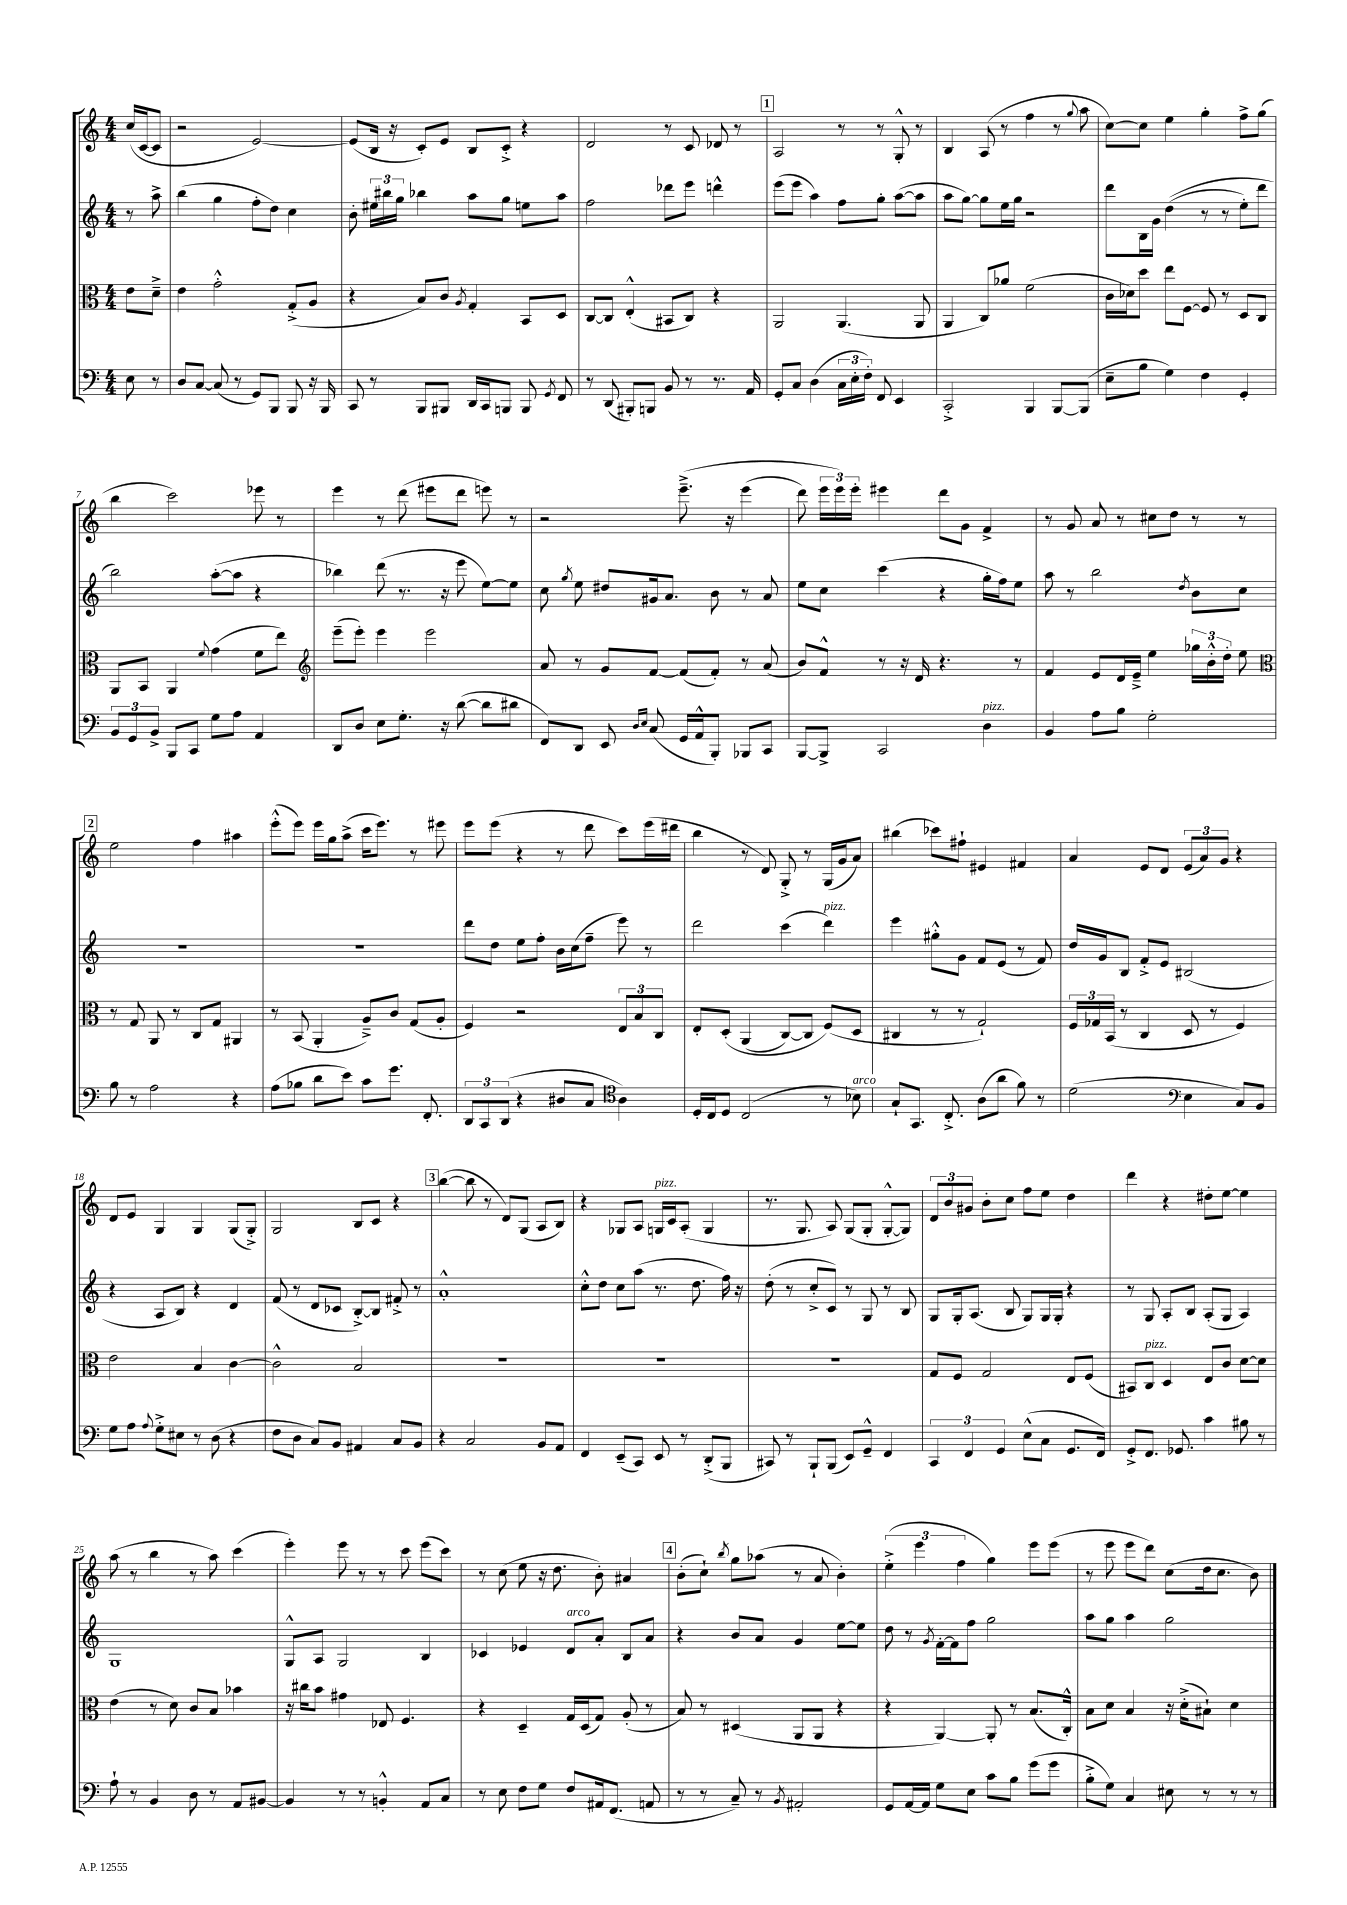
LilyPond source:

<<
\new StaffGroup <<
\new Staff = "s0" {
    \clef treble \key c \major \numericTimeSignature \time 4/4 \partial 4
    \autoBeamOff c''16[( c'16~ c'8] |
    r2 e'2~) |
    e'8[( b16] r16 c'8[-.) e'8] b8[ c'8]-.-> r4 |
    d'2 r8 c'8 des'8 r8 |
    \mark \markup { \box "1" } a2 r8 r8 g8-.-^ r8 |
    b4 a8( r8 f''4 r8 \appoggiatura { g''8 } a''8 |
    c''8[~) c''8] e''4 g''4-. f''8[-> g''8]( |
    b''4 c'''2) ees'''8 r8 |
    e'''4 r8 d'''8( eis'''8[ d'''8] e'''8) r8 |
    r2 e'''8.--->\( r16 e'''4( |
    d'''8) \tuplet 3/2 { e'''16[ e'''16\) e'''16]-. } eis'''4 d'''8[ g'8] f'4-> |
    r8 g'8 a'8 r8 cis''8[ d''8] r8 r8 |
    \mark \markup { \box "2" } e''2 f''4 ais''4 |
    e'''8[-.-^( e'''8]) e'''16[ g''16 a''8]->( c'''16[ e'''8.]) r8 eis'''8 |
    e'''8[ e'''8]( r4 r8 d'''8 c'''8[) e'''16( dis'''16] |
    b''4 r8 d'8) g8-.-> r8 g16[( g'16 a'8]) |
    bis''4( ces'''8[) fis''8]-! eis'4 fis'4 |
    a'4 e'8[ d'8] \tuplet 3/2 { e'8[( a'8) g'8] } r4 |
    d'8[ e'8] g4 g4 g8[( g8]-.->) |
    g2 b8[ c'8] r4 |
    \mark \markup { \box "3" } b''4~( b''8 r8 d'8[) g8]( a8[ b8]) |
    r4 ges8[ a8] g16[^\markup { \italic "pizz." } c'16 a8]-.( g4 |
    r8. g8. a8) g8[( g8]-. g8[~-.-^ g8]) |
    \tuplet 3/2 { d'8[ b'8 gis'8] } b'8[-. c''8] f''8[ e''8] d''4 |
    d'''4 r4 dis''8[-. e''8]~ e''4 |
    a''8( r8 b''4 r8 a''8) c'''4( |
    e'''4-.) e'''8 r8 r8 c'''8 e'''8[( c'''8]) |
    r8 c''8( e''8 r16 d''8. b'8-.) ais'4 |
    \mark \markup { \box "4" } b'8[-.( c''8]-!) \acciaccatura { b''8 } g''8[ aes''8]( r8 a'8 b'4-.) |
    \tuplet 3/2 { e''4-.->( e'''4 f''4 } g''4) e'''8[ e'''8]( |
    r8 e'''8 e'''8[ d'''8]) c''8[( d''16 c''8.] b'8) \bar "|." |
}
\new Staff = "s1" {
    \clef treble \key c \major \numericTimeSignature \time 4/4 \partial 4
    \autoBeamOff r8 a''8-> |
    b''4( g''4 f''8[-. d''8]) c''4 |
    b'8-. \tuplet 3/2 { eis''16[ bis''16 g''16] } bes''4 a''8[ g''8] e''8[ a''8] |
    f''2 des'''8[ e'''8] d'''4-^ |
    \mark \markup { \box "1" } e'''8[( e'''8] a''4) f''8[ g''8]-. a''8[~( a''8] |
    a''8[ g''8]~) g''8[ e''16 g''16] r2 |
    d'''8[ b16 g'16] d''4(\( r8 r8 e''8[-.) d'''8] |
    b''2\) a''8[~-.( a''8] r4 |
    bes''4) d'''8( r8. r16 e'''8 e''8[~) e''8] |
    c''8 \acciaccatura { g''8 } e''8 dis''8[ gis'16 a'8.] b'8 r8 a'8 |
    e''8[ c''8] c'''4( r4 g''16[-. f''16) e''8] |
    a''8 r8 b''2 \acciaccatura { d''8 } b'8[ c''8] |
    \mark \markup { \box "2" } R1 |
    R1 |
    d'''8[ d''8] e''8[ f''8]-. b'16[ c''16( f''8]-- e'''8) r8 |
    d'''2 c'''4( d'''4^\markup { \italic "pizz." }) |
    e'''4 gis''8[-.-^ g'8] f'8[ e'8]( r8 f'8) |
    d''16[ g'16 b8] f'8[-.-> e'8] bis2( |
    r4 a8[ b8]) r4 d'4 |
    f'8( r8 d'8[ ces'8] b8[~-.->) b8] fis'8-.-> r8 |
    \mark \markup { \box "3" } a'1-.-^ |
    c''8[-.-^ d''8] c''8[ a''8]( r8. d''8. f''16) r16 |
    d''8-.( r8 c''8[-.-> c'8]) r8 g8 r8 b8 |
    g8[ g16-. a8.]( b8 g8[) g16 g16]-. r4 |
    r8 g8 a8[-. b8] a8[-.( g8] a4) |
    g1 |
    g8[-^ a8] g2 b4 |
    ces'4 ees'4 d'8[^\markup { \italic "arco" } a'8]-. b8[ a'8] |
    \mark \markup { \box "4" } r4 b'8[ a'8] g'4 e''8[~ e''8] |
    d''8 r8 \acciaccatura { g'8 } f'16[~-. f'16 f''8] g''2 |
    a''8[ g''8] a''4 g''2 \bar "|." |
}
\new Staff = "s2" {
    \clef alto \key c \major \numericTimeSignature \time 4/4 \partial 4
    \autoBeamOff e'8[ d'8]---> |
    e'4 g'2-.-^ g8[-.->( a8] |
    r4 b8[) c'8] \acciaccatura { a8 } g4-. b,8[ d8] |
    c8[~ c8] e4-.-^( bis,8[ c8]) r4 |
    \mark \markup { \box "1" } a,2 a,4.( a,8 |
    a,4 c8[) aes'8] f'2( |
    c'16[ des'16) d''8] e''8[ f8]~ f8 r8 d8[ c8] |
    a,8[ b,8] a,4 \appoggiatura { f'8 } g'4( f'8[ e''8]) |
    \clef treble e'''8[--( e'''8]-.) e'''4 e'''2 |
    a'8 r8 g'8[ f'8]~ f'8[( f'8]-.) r8 a'8( |
    b'8[) f'8]-^ r8 r16 d'16 r4. r8 |
    f'4 e'8[ d'16 e'16]---> e''4 \tuplet 3/2 { ges''16[ b'16-.-^ d''16]-. } e''8 |
    \mark \markup { \box "2" } \clef alto r8 g8 a,8 r8 c8[ g8] ais,4 |
    r8 b,8( a,4-. a8[--->) c'8] g8[( a8]-. |
    f4) r2 \tuplet 3/2 { e8[ b8 c8] } |
    e8[-. d8]-.\( a,4( c8[~) c8] f8[(\) d8] |
    cis4 r8 r8 g2-!) |
    \tuplet 3/2 { f16[ ges16 b,16]( } r8 c4 d8 r8 f4) |
    e'2 b4 c'4~ |
    c'2-^ b2 |
    \mark \markup { \box "3" } R1 |
    R1 |
    R1 |
    g8[ f8] g2 e8[ f8]( |
    bis,8[) c8]^\markup { \italic "pizz." } d4 e8[ c'8] d'8[~ d'8] |
    e'4( r8 d'8) c'8[ b8] bes'4 |
    r16 cis''16[ b'8] gis'4 ees8 f4. |
    r4 d4-- g16[ d16( g8]) a8-.( r8 |
    \mark \markup { \box "4" } b8) r8 dis4( a,8[ a,8] r4 |
    r4 a,4~) a,8-. r8 b8.[( c16]-.-^) |
    b8[ d'8] b4 r16 d'16[-.->( bis8]-!) d'4 \bar "|." |
}
\new Staff = "s3" {
    \clef bass \key c \major \numericTimeSignature \time 4/4 \partial 4
    \autoBeamOff e8 r8 |
    d8[ c8]~ c8( r8 g,8[) b,,8] b,,8 r16 b,,16 |
    c,8 r8 b,,8[ bis,,8] d,16[ c,16 b,,8] b,,8 \acciaccatura { g,8 } f,8 |
    r8 d,8( bis,,8[-.) b,,8] b,8 r8 r8. a,16 |
    \mark \markup { \box "1" } g,8[-. c8] d4( \tuplet 3/2 { c16[ e16-. f16]-.) } f,8 e,4 |
    c,2-.-> b,,4 b,,8[~ b,,8]( |
    e8[-- b8] g4) f4 g,4-. |
    \tuplet 3/2 { b,8[ g,8 b,8]-> } b,,8[ c,8] g8[ a8] a,4 |
    d,8[ d8] e8[ g8.]-. r16 d'8~( d'8[ dis'8] |
    f,8[) d,8] e,8 \grace { d16[ e16] } c8( g,16[ a,16-^ b,,8]-.) bes,,8[ c,8] |
    b,,8[~ b,,8]-> c,2 d4^\markup { \italic "pizz." } |
    b,4 a8[ b8] g2-. |
    \mark \markup { \box "2" } b8 r8 a2 r4 |
    a8[( bes8] d'8[ e'8]) c'8[ g'8.] f,8.-. |
    \tuplet 3/2 { d,8[ c,8 d,8]( } r4 dis8[ c8] \clef tenor a4) |
    d16[-. c16 d8] c2( r8 bes8^\markup { \italic "arco" }) |
    g8[-! g,8.] c8.-.-> a8[( a'8] f'8) r8 |
    d'2( \clef bass e4 c8[) b,8] |
    g8[ a8] \appoggiatura { a8 } g8[-.-> eis8] r8 d8( r4 |
    f8[ d8] c8[) b,8] ais,4 c8[ b,8] |
    \mark \markup { \box "3" } r4 c2 b,8[ a,8] |
    f,4 e,8[--( c,8]) e,8 r8 d,8[-.->( b,,8] |
    cis,8) r8 b,,8[-! b,,8]( e,8[) g,8]---^ f,4 |
    \tuplet 3/2 { c,4 f,4 g,4 } e8[-^( c8] g,8.[ f,16]) |
    g,8[-.-> f,8.] ges,8. c'4 bis8 r8 |
    a8-! r8 b,4 d8 r8 a,8[ bis,8]~ |
    bis,4 r8 r8 b,4-.-^ a,8[ c8] |
    r8 e8 f8[ g8] f8[ ais,16 f,8.]( a,8 |
    \mark \markup { \box "4" } r8 r8 c8--) r8 \acciaccatura { b,8 } ais,2-. |
    g,8[ a,16~ a,16] g8[ e8] c'8[ b8] g'8[( g'8] |
    b8[-.-> g8]) c4 eis8 r8 r8 r8 \bar "|." |
}
>>
>>
